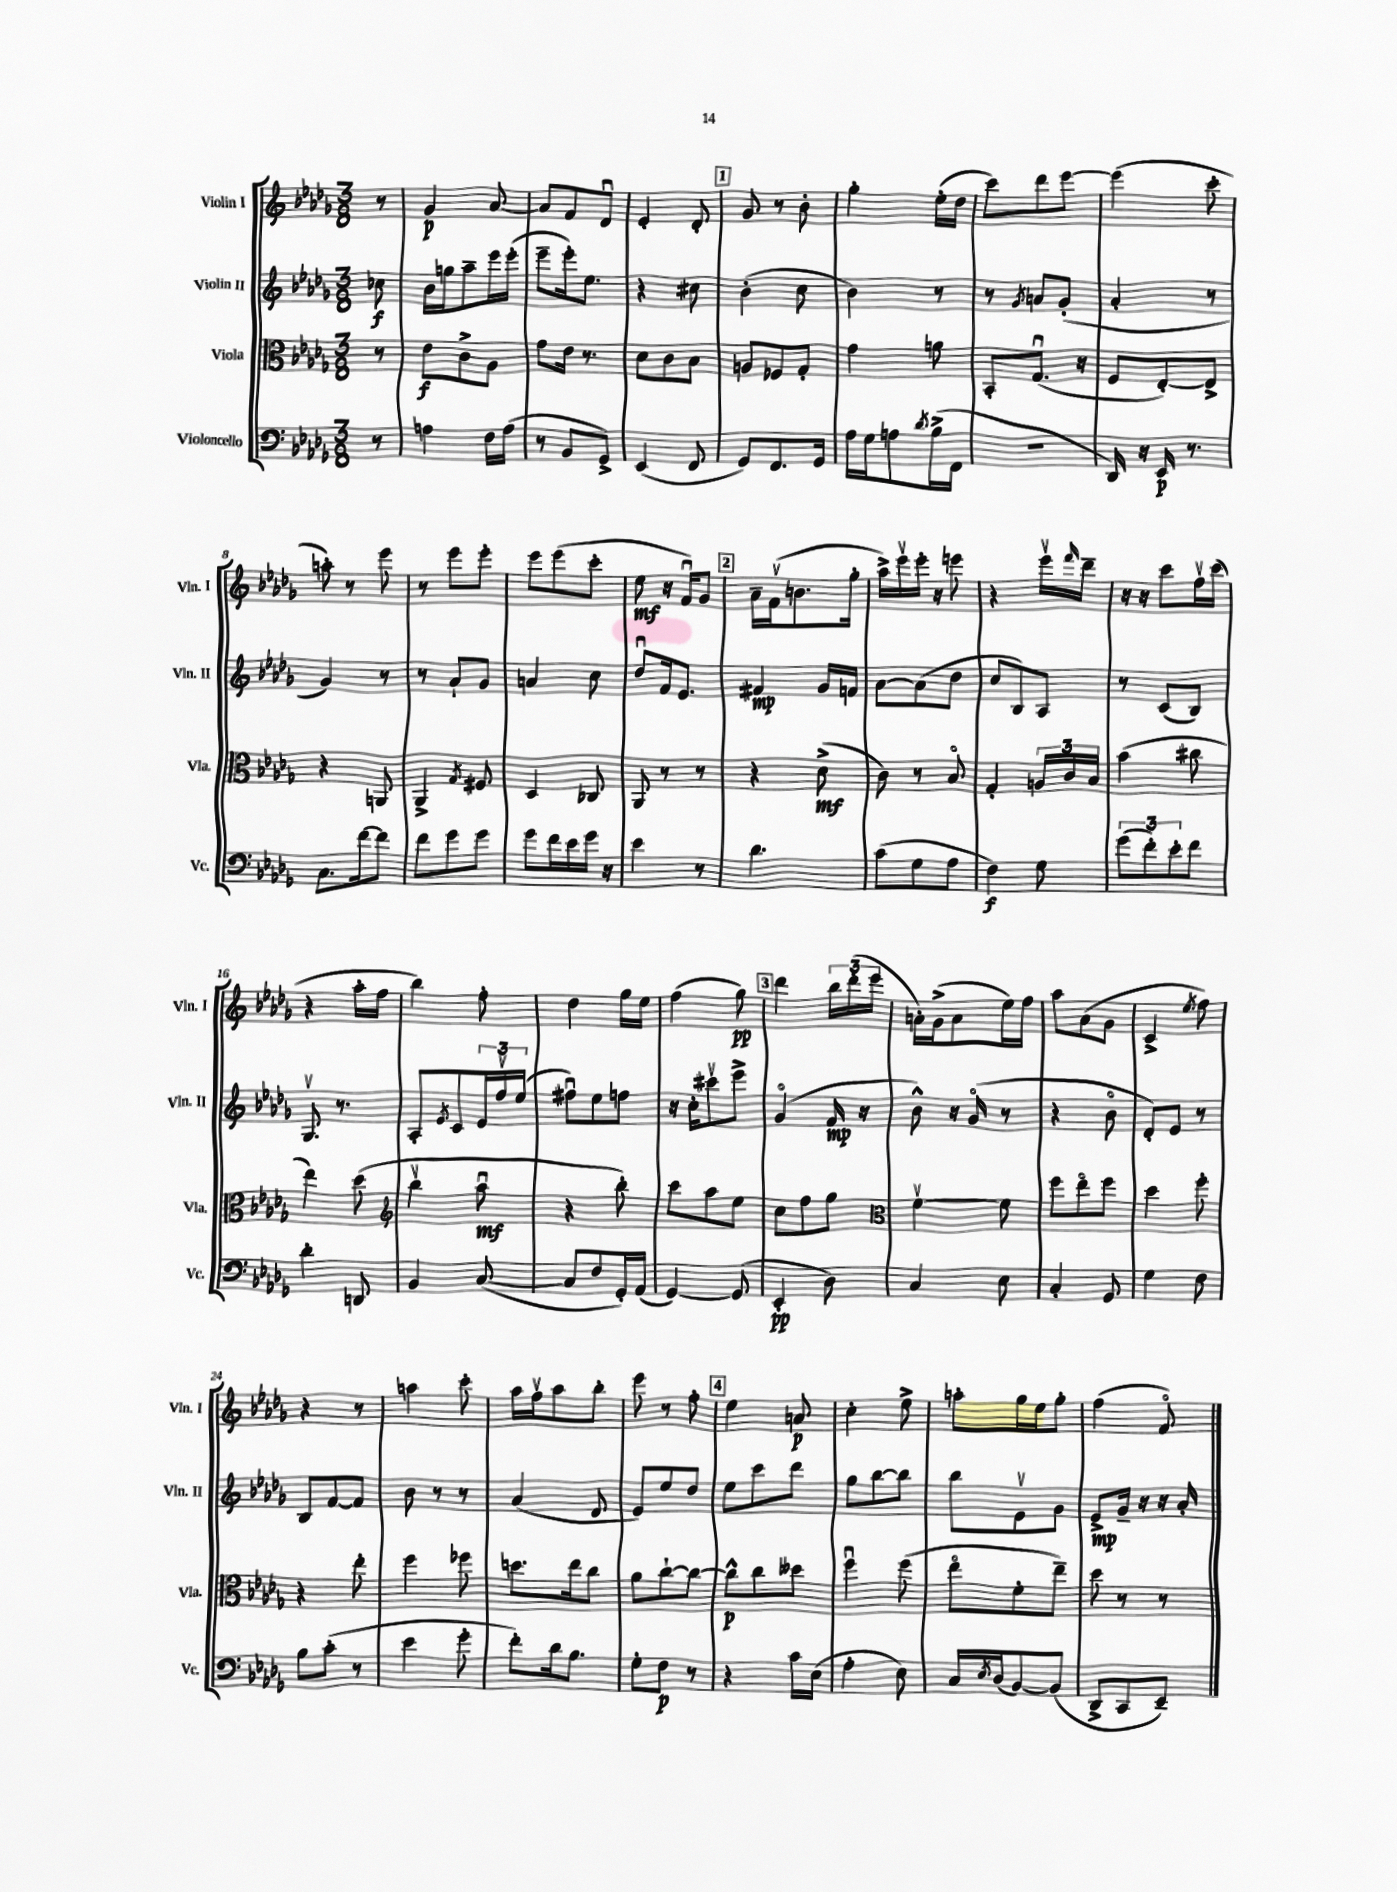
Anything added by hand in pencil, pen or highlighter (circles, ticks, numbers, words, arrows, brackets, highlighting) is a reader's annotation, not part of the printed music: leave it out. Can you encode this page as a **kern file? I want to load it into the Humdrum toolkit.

**kern	**kern	**kern	**kern
*staff4	*staff3	*staff2	*staff1
*clefF4	*clefC3	*clefG2	*clefG2
*k[b-e-a-d-g-]	*k[b-e-a-d-g-]	*k[b-e-a-d-g-]	*k[b-e-a-d-g-]
*M3/8	*M3/8	*M3/8	*M3/8
8r	8r	8cc-	8r
=	=	=	=
4A	8e-	16b-	4g-
.	.	16gg	.
.	8c^	8aa-~	.
16F	8A-	16eee-	[8a-
(16A	.	(16eee-'	.
=	=	=	=
8r	8g-	8eee-~	8a-]
8BB-	16e-	16eee-')	8f
.	8.r	8.ee-	.
8GG-^)	.	.	8d-u
=	=	=	=
(4EE-	8d-	4r	4e-'
.	8c	.	.
8FF	8B-	8cc#	8d-'
=	=	=	=
8GG-)	8A	(4b-'	8g-
8.FF	8F-	.	8r
.	8G-'	8cc	8b-'
16GG-	.	.	.
=	=	=	=
16A-	4g-	4b-)	4gg-'
16G-	.	.	.
8A	.	.	.
8qd-	.	.	.
(16B-^	8a	8r	(16ee-'
16FF	.	.	16dd-
=	=	=	=
4.r	8BB-'	8r	8ccc)
.	.	8qg-	.
.	(8.G-u	8a	8ddd-
.	.	(8g-'	[8eee-
.	16r	.	.
=	=	=	=
16DD-)	8F	4a-'	(4eee-]
16r	.	.	.
16EE-	[8E-')	.	.
8.r	.	.	.
.	8E-^]	8r	8ccc'
=	=	=	=
8.C	4r	4g-)	8aa')
.	.	.	8r
[16f	.	.	.
8f]	8AA	8r	8eee-
=	=	=	=
8f	4AA-^	8r	8r
8g-	.	8a-`	8eee-
.	8qG-	.	.
8g-	8F#	8g-	8eee-'
=	=	=	=
8g-	4D-	4a	8eee-
16f	.	.	(8eee-
16e-	.	.	.
16g-	8C-	8cc	8ccc'
16r	.	.	.
=	=	=	=
4e-	8AA-	8dd-u	8ee-
.	8r	16f	16r
.	.	8.e-	16fu)
8r	8r	.	8g-
=	=	=	=
4.d-	4r	4f#	16a-~
.	.	.	(16fv
.	.	.	8.b
.	(8d-^	16g-	.
.	.	16f	16gg-'
=	=	=	=
(8c	8c)	[8a-	16aa-^)
.	.	.	16eee-v
8G-	8r	(8a-]	16eee-'
.	.	.	16r
8A-	8B-o	8dd-	8eee
=	=	=	=
4F)	4G-'	8cc	4r
.	.	8B-)	.
8G-	24A	8A-	16eee-v
.	24c	.	.
.	.	.	16qqfff
.	.	.	16ddd-~
.	24B-	.	.
=	=	=	=
(12g-	(4b-	8r	16r
.	.	.	16r
12f')	.	.	.
.	.	(8c	8ccc
12e-'	.	.	.
8f	8cc#	8B-)	16ffv
.	.	.	(16ccc
=	=	=	=
4d-'	4ee-)	8.G-v	4r
.	.	8.r	.
8DD	(8dd-	.	16aa-'
.	.	.	16ff
=	=	=	=
*	*clefG2	*	*
4BB-	4bb-v	8A-'	4bb-)
.	.	8qe-	.
.	.	8c	.
([8C	8aa-u	24e-	8ff'
.	.	24ffv	.
.	.	(24ee-	.
=	=	=	=
8C]	4r	8ff#u)	4dd-
8F	.	8ee-	.
16GG-')	8bb-')	8ff	16gg-
(16AA-	.	.	16ee-
=	=	=	=
[4GG-)	8ccc	16r	(4ff
.	.	16cc'	.
.	8aa-	8ccc#v	.
(8GG-]	8ee-	8eee-^	8gg-)
=	=	=	=
4EE-'	8cc	(4g-o	4ddd-
.	8ff	.	.
8D-)	8gg-	16f	24bb-
.	.	.	(24ddd-'
.	.	16r	.
.	.	.	24eee-
=	=	=	=
*	*clefC3	*	*
4C	[4fv	8b-^^)	16a')
.	.	.	(16g-^
.	.	16r	8a
.	.	(16g-o	.
8E-	8f]	8r	16ee-)
.	.	.	16ff
=	=	=	=
4C'	8ff	4r	8aa-
.	8ee-o	.	(8a-
8GG-	8ff	8b-o	8g-
=	=	=	=
4G-	4dd-	8d-')	4c^
.	.	8e-	.
.	.	.	8qee-
8F	8ff'	8r	8ff)
=	=	=	=
8B-	4r	8B-	4r
(8c'	.	[8f	.
8r	8ee-'	8f]	8r
=	=	=	=
4e-	4ff	8b-	4aa
.	.	8r	.
8g-'	8ff-	8r	8ccc'
=	=	=	=
8f')	8.dd	(4a-	16aa-
.	.	.	16ffv
16d-	.	.	8aa-
8.B-	16ee-	.	.
.	8cc	8d-	8bb-'
=	=	=	=
8G-'	8a-	8e-)	8eee-
8F	[8cc`	8ee-	8r
8r	8cc_	8dd-	8ff'
=	=	=	=
4r	8cc^^]	8ee-	4ee-
.	8cc	8ccc	.
16c	8dd--	8ddd-	8a
(16E-	.	.	.
=	=	=	=
4A-'	4ffu	8gg-	4cc'
.	.	[8bb-	.
8E-)	(8ff	8bb-]	8ee-^
=	=	=	=
16C	8ee-o	8bb-	8aa'
8qE-	.	.	.
(16D-	.	.	.
[8BB-)	8f'	8e-v	16gg-
.	.	.	16ee-
(8BB-]	8ee-~)	8g-	8gg-'
=	=	=	=
8DD-^	8dd-	8e-^	(4ff
8CC	8r	16g-~	.
.	.	16r	.
8EE-~)	8r	16r	8fo)
.	.	16a-'	.
==	==	==	==
*-	*-	*-	*-
